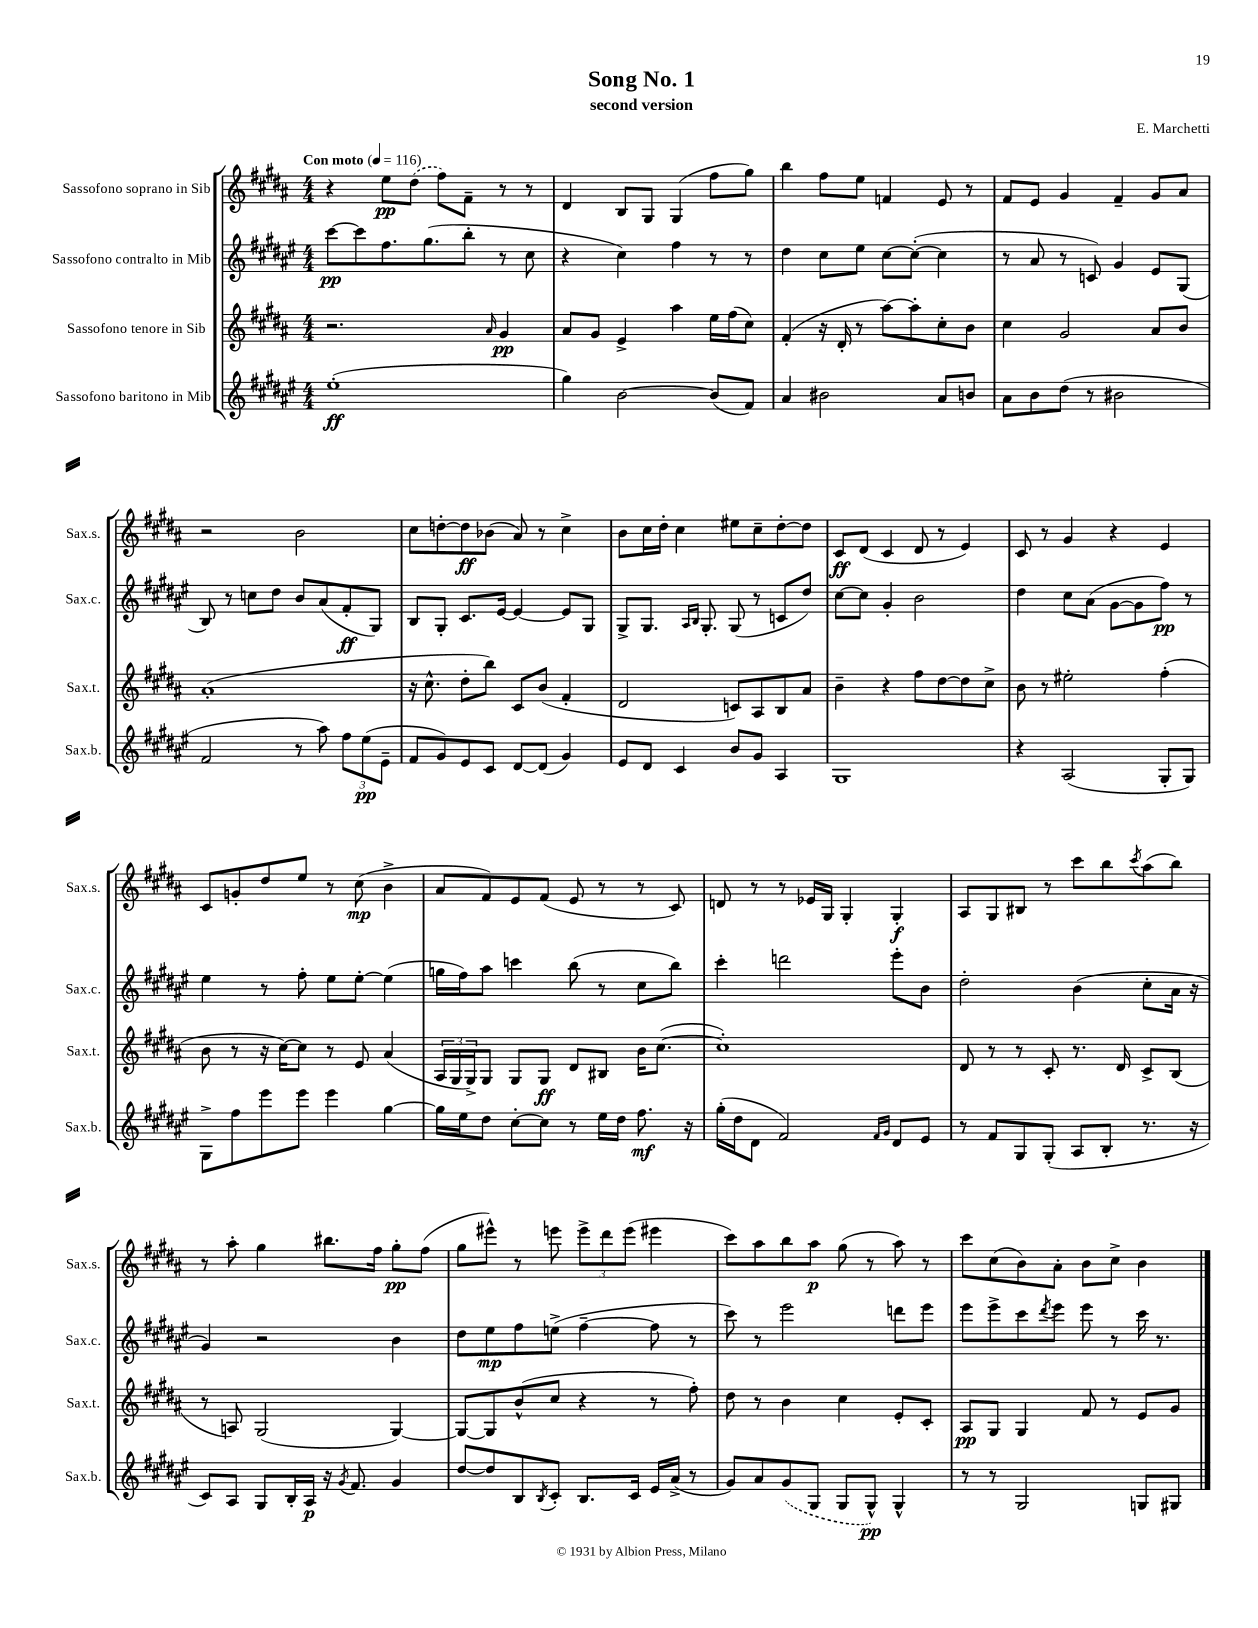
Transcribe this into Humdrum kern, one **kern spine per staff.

**kern	**kern	**kern	**kern
*staff4	*staff3	*staff2	*staff1
*clefG2	*clefG2	*clefG2	*clefG2
*k[f#c#g#d#a#e#]	*k[f#c#g#d#a#]	*k[f#c#g#d#a#e#]	*k[f#c#g#d#a#]
*M4/4	*M4/4	*M4/4	*M4/4
*MM116	*MM116	*MM116	*MM116
(1ee#'	2.r	[8ccc#	4r
.	.	8ccc#]	.
.	.	8.ff#	8ee
.	.	.	(8dd#
.	.	(8.gg#	.
.	.	.	8ff#)
.	.	8bb'	8f#~
.	16qqa#	.	.
.	4g#	8r	8r
.	.	8cc#	8r
=	=	=	=
4gg#)	8a#	4r	4d#
.	8g#	.	.
[2b	4e^	4cc#)	8B
.	.	.	8G#
.	4aa#	4ff#	(4G#
(8b]	16ee	8r	8ff#
.	(16ff#	.	.
8f#)	8cc#)	8r	8gg#)
=	=	=	=
4a#	(4f#'	4dd#	4bb
2b#	16r	8cc#	8ff#
.	16d#'	.	.
.	8r	8ee#	8ee
.	[8aa#)	[8cc#	4f
.	8aa#']	(8cc#'_	.
8a#	8cc#'	4cc#]	8e
8b	8b	.	8r
=	=	=	=
8a#	4cc#	8r	8f#
8b	.	8a#	8e
(8dd#	2g#	8r	4g#
8r	.	8c)	.
2b#	.	4g#	4f#~
.	8a#	8e#	8g#
.	8b	(8G#	8a#
=	=	=	=
2f#	(1a#'	8B)	2r
.	.	8r	.
.	.	8cc	.
.	.	8dd#	.
8r	.	8b	2b
8aa#)	.	(8a#	.
12ff#	.	8f#'	.
(12ee#	.	.	.
.	.	8G#)	.
12e#~	.	.	.
=	=	=	=
8f#	16r	8B	8cc#
.	8.cc#^^	.	.
8g#)	.	8G#'	[8dd'
8e#	8dd#'	8.c#	8dd]
8c#	8bb)	.	(8b-
.	.	[16e#	.
[8d#	8c#	4e#_	8a#)
(8d#]	(8b	.	8r
4g#)	4f#'	8e#]	4cc#^
.	.	8G#	.
=	=	=	=
8e#	2d#	8G#^	8b
8d#	.	8.G#	16cc#
.	.	.	16dd#'
4c#	.	.	4cc#
.	.	16qqA#	.
.	.	16qqB	.
.	.	8.G#'	.
8b	8c)	(8G#	8ee#
8g#	8A#	8r	8cc#~
4A#	8B	8c	[8dd#'
.	8a#	8dd#)	8dd#]
=	=	=	=
1G#	4b~	[8cc#	8c#
.	.	8cc#]	(8d#
.	4r	4g#'	4c#
.	8ff#	2b	8d#
.	[8dd#	.	8r
.	8dd#]	.	4e)
.	8cc#^	.	.
=	=	=	=
4r	8b	4dd#	8c#
.	8r	.	8r
(2A#	2ee#'	8cc#	4g#
.	.	(8a#	.
.	.	[8g#	4r
.	.	8g#]	.
8G#'	(4ff#'	8ff#)	4e
8G#)	.	8r	.
=	=	=	=
8G#^	8b	4ee#	8c#
8ff#	8r	.	8g'
8eee#	16r	8r	8dd#
.	[16cc#)	.	.
8eee#	8cc#]	8ff#'	8ee
4eee#	8r	8ee#	8r
.	8e	[8ee#'	(8cc#
[4gg#	(4a#	(4ee#]	4b^
=	=	=	=
16gg#]	24A#	16gg	8a#
.	24G#	.	.
16ee#	.	16ff#)	.
.	24G#^)	.	.
8dd#	8G#	8aa#	8f#)
[8cc#'	8G#	4ccc	8e
8cc#]	8G#	.	(8f#
8r	8d#	(8bb	8e
16ee#	8B#	8r	8r
16dd#	.	.	.
8.ff#	16b	8cc#	8r
.	([8.cc#	.	.
.	.	8bb)	8c#)
16r	.	.	.
=	=	=	=
(16gg#'	1cc#'])	4ccc#'	8d
16dd#	.	.	.
8d#	.	.	8r
2f#)	.	2ddd	8r
.	.	.	16e-
.	.	.	16G#
.	.	.	4G#'
16qqf#	.	.	.
16qqg#	.	.	.
8d#	.	8eee#'	4G#'
8e#	.	8b	.
=	=	=	=
8r	8d#	2dd#'	8A#
8f#	8r	.	8G#
8G#	8r	.	8B#
(8G#'	8c#'	.	8r
8A#	8.r	(4b	8ccc#
8B'	.	.	8bb
.	16d#	.	.
.	.	.	8qccc#
8.r	8c#^	8cc#'	(8aa#
.	(8B	16a#	8bb)
16r	.	16r	.
=	=	=	=
8c#)	8r	4g#)	8r
8A#	8A)	.	8aa#'
8G#	(2G#	2r	4gg#
16B'	.	.	.
16A#	.	.	.
16r	.	.	8.bb#
8qg#	.	.	.
8.f#	.	.	.
.	.	.	16ff#
4g#	[4G#)	4b	8gg#'
.	.	.	(8ff#
=	=	=	=
[8dd#	8G#_	8dd#	8gg#
8dd#]	8G#]	8ee#	8eee#^^)
8B	(8b^^	8ff#	8r
8qB	.	.	.
8c#'	8cc#	(8ee^	8eee
8.B	4r	[4ff#~	12eee^
.	.	.	12ddd#
.	.	.	(12eee
16c#	.	.	.
16e#	8r	8ff#]	4eee#
(16a#^	.	.	.
8r	8ff#')	8r	.
=	=	=	=
8g#)	8dd#	8ccc#)	8ccc#)
8a#	8r	8r	8aa#
(8g#	4b	2eee#	8bb
8G#	.	.	8aa#
8G#	4cc#	.	(8gg#
8G#^^)	.	.	8r
4G#^^	8e'	8ddd	8aa#)
.	8c#'	8eee#	8r
=	=	=	=
8r	8A#	8eee#	8ccc#
8r	8G#	8eee#^	(8cc#
2G#	4G#	8ccc#	8b)
.	.	8qddd#	.
.	.	8eee#	8a#'
.	8f#	8eee#	8b
.	8r	8r	8cc#^
8G	8e	16ccc#	4b
.	.	8.r	.
8G#	8g#	.	.
==	==	==	==
*-	*-	*-	*-
